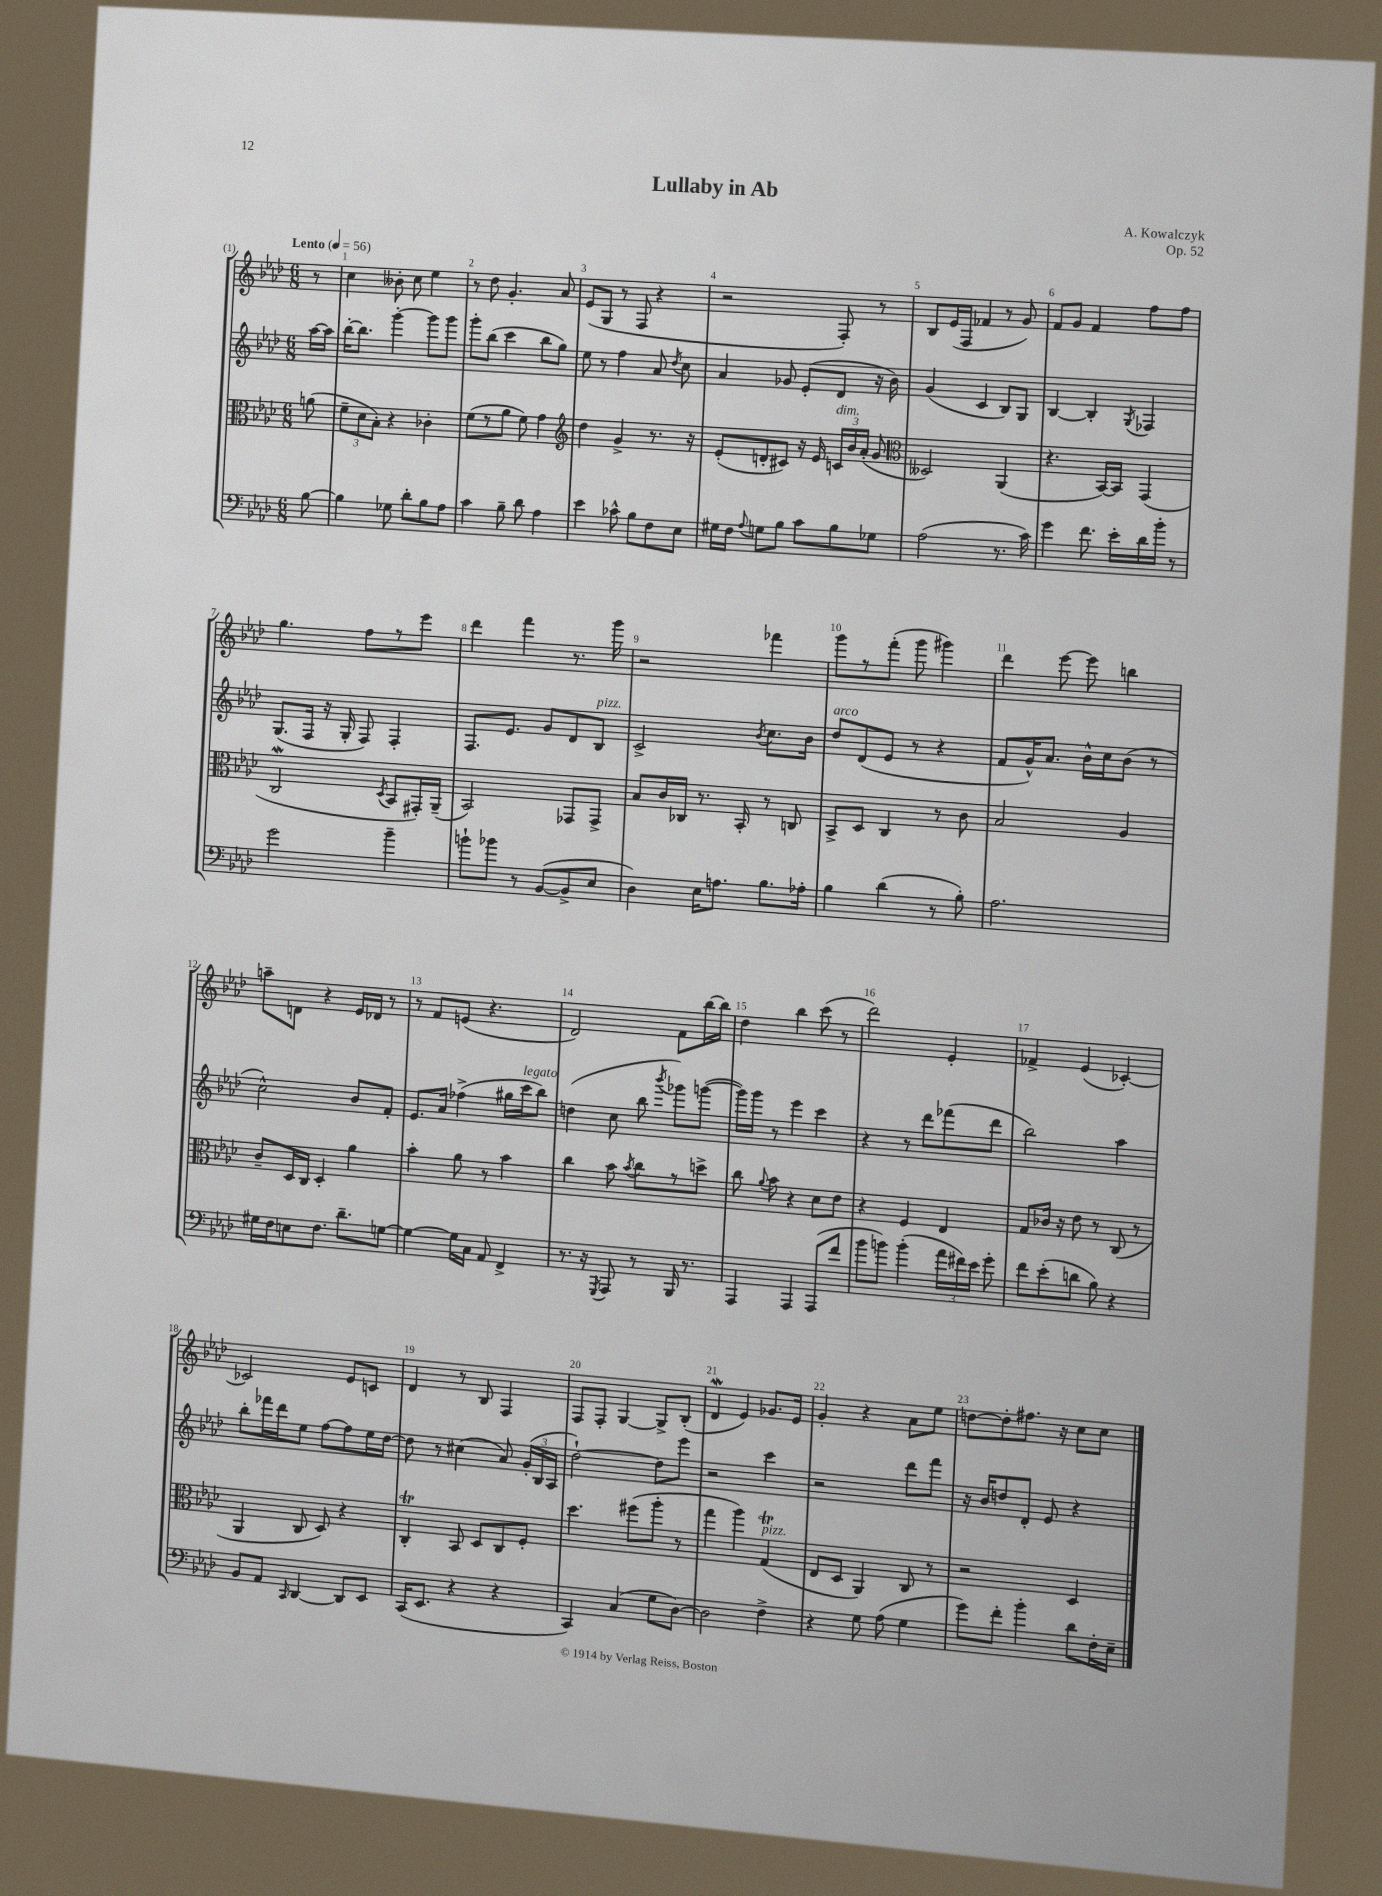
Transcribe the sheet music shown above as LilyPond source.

\header { title = "Lullaby in Ab" composer = "A. Kowalczyk" opus = "Op. 52" }
<<
\new StaffGroup <<
\new Staff = "s0" {
    \clef treble \key aes \major \numericTimeSignature \time 6/8 \partial 8 \tempo "Lento" 4 = 56
    \autoBeamOff r8 |
    c''4 beses'8-. c''8 ees''4 |
    r8 des''8 g'4.-. aes'8 |
    ees'8[( g8] r8 f8 r4 |
    r2 f8-.) r8 |
    bes8[ ees'16( f16] fes'4 r8 g'8) |
    f'8[ g'8] f'4 f''8[ f''8] |
    g''4. f''8[ r8 ees'''8] |
    des'''4 f'''4 r8. g'''16 |
    r2 fes'''4 |
    g'''8[ r8 f'''8]-.( g'''8 gis'''4) |
    des'''4 ees'''8~ ees'''8 b''4 |
    a''8[-- d'8] r4 ees'16[ des'16] r8 |
    r8 f'8[ e'8]( r4. |
    des'2) f'8[ bes''16~ bes''16] |
    des''4 bes''4 c'''8( r8 |
    des'''2) ees'4-. |
    fes'4-> ees'4( ces'4~-.) |
    ces'2 ees'8[ c'8] |
    des'4 r8 bes8 f4 |
    f8[ f8]-. g4~ g8[-> bes8]-.( |
    des'4\mordent ees'4) ges'8.[ ees'16] |
    g'4-. r4 aes'8[ ees''8] |
    d''8[~ d''8-. fis''8.] r16 c''8[ c''8] \bar "|." |
}
\new Staff = "s1" {
    \clef treble \key aes \major \numericTimeSignature \time 6/8 \partial 8
    \autoBeamOff aes''16[~ aes''16] |
    bes''16[~-. bes''8.] g'''4~-. g'''8[ g'''8] |
    g'''8[-. bes''8]( c'''4 bes''8[ g''8]) |
    ees''8 r8 f''4 aes'8 \acciaccatura { des''8 } c''8 |
    aes'4 ges'8 ees'8[-.( des'8] r16 bes'16) |
    g'4( c'4 bes8[) g8] |
    bes4~ bes4-. \acciaccatura { g8 } fes4 |
    g8.[( f16] r16 g16-. f8) f4-. |
    f8.[ ees'8.] g'8[ des'8 bes8]^\markup { \italic "pizz." } |
    c'2-> \acciaccatura { bes'8 } c''8.[ bes'16] |
    des''8[^\markup { \italic "arco" } des'8( ees'8] r8 r4 |
    f'8[ g'16-^) aes'8.] bes'16[-^ c''16 bes'8]( r8 |
    c''2-^) bes'8[ f'8]-. |
    ees'8.[ aes'16] fes''4->( gis''16[ c'''16^\markup { \italic "legato" } bes''8]) |
    d''4( c''8 bes''8 \acciaccatura { bes'''8 } ges'''8[) g'''8]~( |
    g'''16[) g'''16] r8 ees'''4 c'''4 |
    r4 r8 des'''8[ fes'''8( des'''8] |
    bes''2) aes''4 |
    bes''8[-. fes'''16 des'''16 ees''8] f''8[~ f''8 ees''16 des''16]~ |
    des''8 r8 cis''4( aes'8) \tuplet 3/2 { g'16[-.( bes16 aes16] } |
    des''2~-!) des''8[ ees'''8] |
    r2 c'''4 |
    r2 des'''8[ f'''8] |
    r16 bes'16[ d''8 des'8]-. ees'8 r4 \bar "|." |
}
\new Staff = "s2" {
    \clef alto \key aes \major \numericTimeSignature \time 6/8 \partial 8
    \autoBeamOff a'8( |
    \tuplet 3/2 { f'8[-- des'8 bes8]-.) } r4 ces'4-. |
    f'8[( r8 aes'8] f'8) g'4 |
    \clef treble des''4 g'4-> r8. r16 |
    ees'8[-.( d'8-. cis'8]) r16 ees'16 \tuplet 3/2 { c'16[^\markup { \italic "dim." } bes'16 aes'16]-.( } g'8 |
    \clef alto deses2) aes,4( |
    r4. bes,16[~) bes,16] g,4( |
    c2\mordent \acciaccatura { des8 } bes,8[ gis,16-.) aes,16]--( |
    bes,2) ges,8[ ges,8]-> |
    bes8[ c'16 ces16] r8. bes,16-. r8 c8 |
    bes,8[-> des8] c4 r8 c'8 |
    bes2 aes4 |
    c'8[-- des16 c16] des4-. aes'4 |
    bes'4-. aes'8 r8 bes'4 |
    c''4 bes'8 \acciaccatura { bes'8 } c''8[ r8 d''8]-> |
    c''8 \appoggiatura { aes'8 } bes'8 r4 des'8[ ees'8] |
    r4 f4 ees4 |
    g8[ ces'16] r16 ees'8 r8 c8( r8 |
    aes,4 c8 des8) r4 |
    c4-.\trill bes,8 des8[ c8 f8]-. |
    des''4. fis''8[( aes''8]-. r8 |
    g''4 aes''4) g4\trill^\markup { \italic "pizz." }( |
    ees8[ des8] aes,4) c8 r8 |
    r2 des4 \bar "|." |
}
\new Staff = "s3" {
    \clef bass \key aes \major \numericTimeSignature \time 6/8 \partial 8
    \autoBeamOff bes8~ |
    bes4 ges8 des'8[-. bes8 aes8] |
    c'4 bes8-- des'8 aes4 |
    ees'4 ces'8-^ bes8[ f8 ees8] |
    gis16[ f16] \appoggiatura { aes8 } g8[ bes8] c'8[ bes8 ges8] |
    aes2( r8. c'16) |
    g'4 f'8. ees'16[-. des'16 bes'16]-. r8 |
    g'2 bes'4-- |
    b'8[-! bes'8] r8 bes,8[~( bes,8-> ees8] |
    des4) ees16[ a8.] bes8.[ aes16]-. |
    bes4 des'4( r8 bes8-.) |
    aes2. |
    gis16[ f16 e8 f8.] des'8.[-- g8]~ |
    g4~ g16[ c16] aes,8 f,4-> |
    r8. r16 \acciaccatura { g,,8 } aes,,8 r8 bes,,16 r8. |
    aes,,4 aes,,4 aes,,8[( f'8] |
    bes'8[ b'8]) b'4-.( \tuplet 3/2 { aes'16[ fis'16) ees'16] } g'8-. |
    f'8[ ees'8-.( d'8] bes8) r4 |
    bes,8[ aes,8] \grace { c,16 } des,4~ des,8[ ees,8] |
    c,16[( ees,8.] r4 r4 |
    c,4) c4( g8[ des8]~) |
    des2 f4-> |
    r4 g8 aes8( g4 |
    g'8[) f'8]-. bes'4-. des'8[ f16-. ees16]-- \bar "|." |
}
>>
>>
\layout { \context { \Score \override BarNumber.break-visibility = ##(#f #t #t) barNumberVisibility = #all-bar-numbers-visible } }
